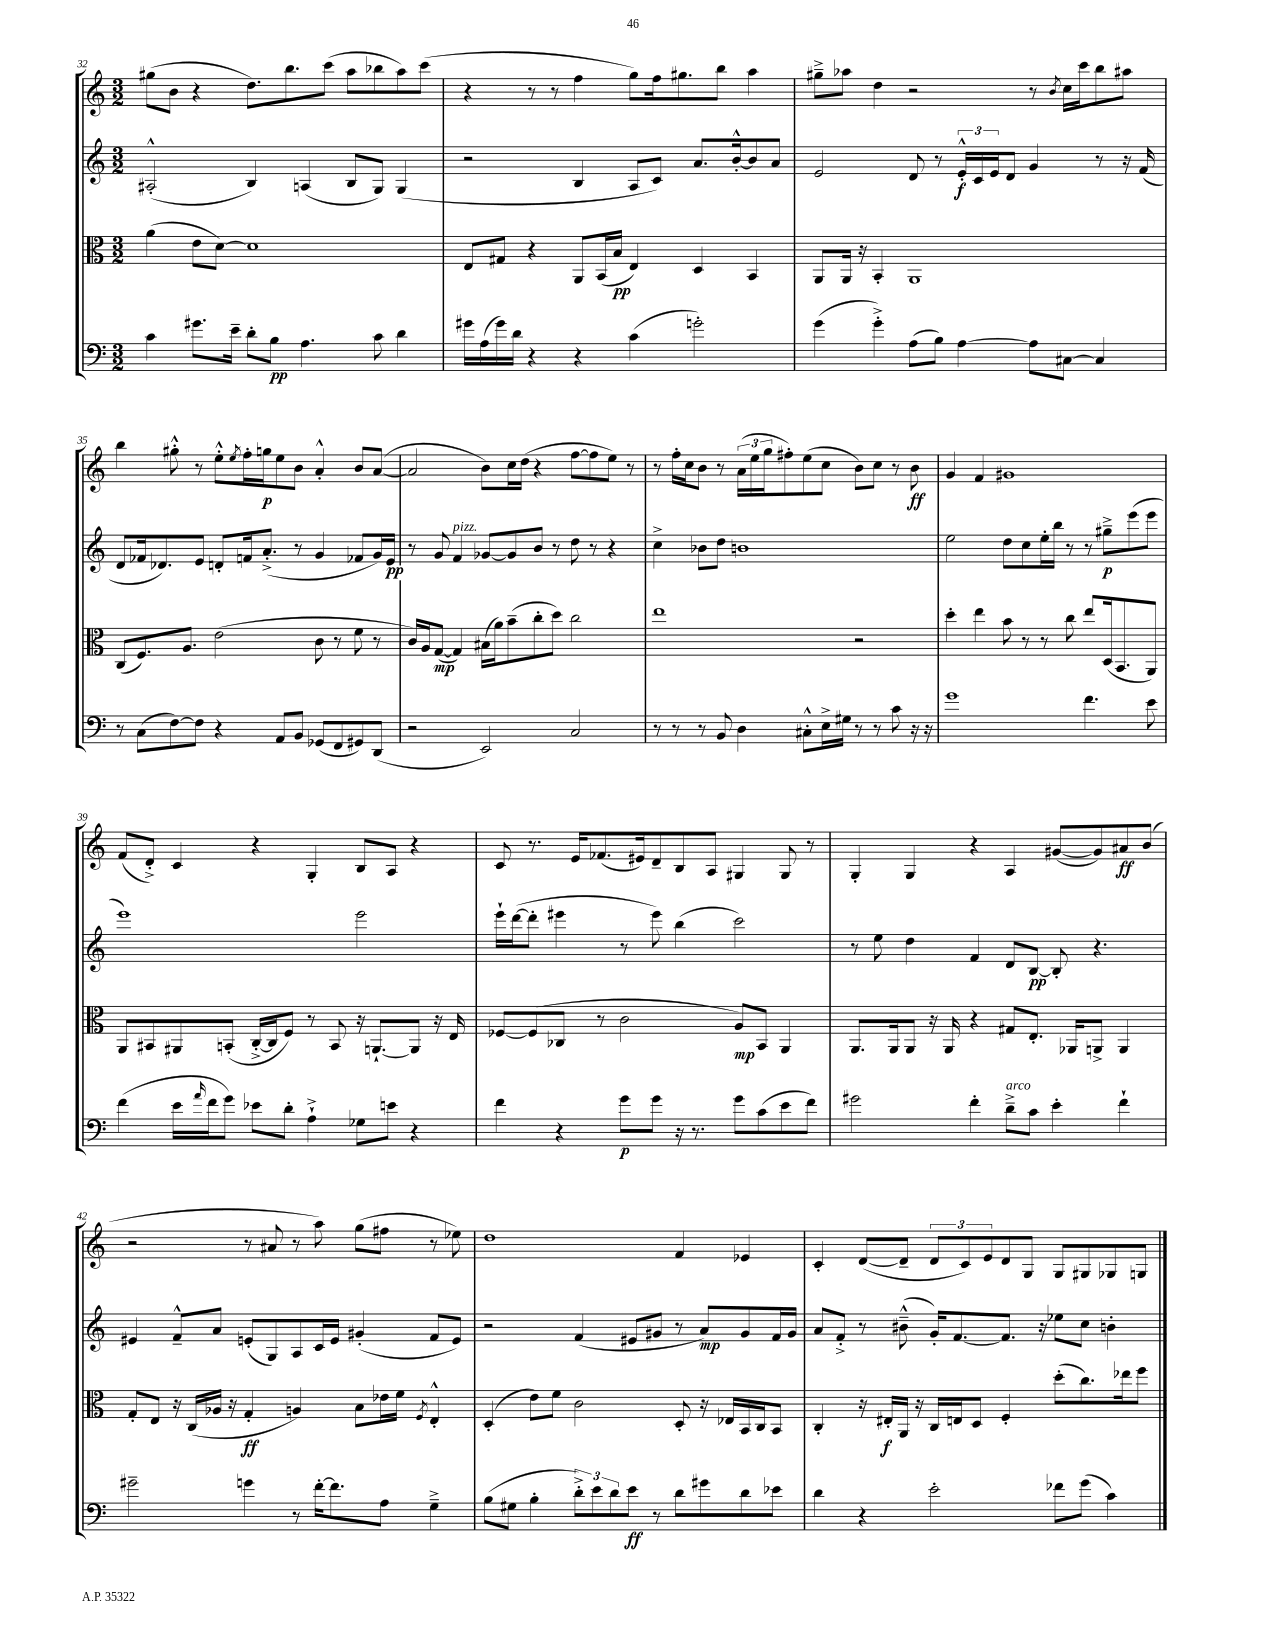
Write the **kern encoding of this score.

**kern	**kern	**kern	**kern
*staff4	*staff3	*staff2	*staff1
*clefF4	*clefC3	*clefG2	*clefG2
*k[]	*k[]	*k[]	*k[]
*M3/2	*M3/2	*M3/2	*M3/2
4c	(4a	(2A#'^^	(8gg#
.	.	.	8b
8.g#	8e	.	4r
.	[8d)	.	.
16e~	.	.	.
8d'	1d]	4B)	8.dd)
8B	.	.	.
.	.	.	8.bb
4.A	.	(4A	.
.	.	.	(8ccc
.	.	8B	8aa
8c	.	8G)	8bb-
4d	.	(4G	8aa)
.	.	.	(8ccc
=	=	=	=
16g#	8E	2r	4r
(16A	.	.	.
16g#)	8G#	.	.
16d	.	.	.
4r	4r	.	8r
.	.	.	8r
4r	8AA	4B	4ff
.	(16BB	.	.
.	16B	.	.
(4c	4E)	8A	8gg)
.	.	8c)	16ff
.	.	.	8.gg#
2g')	4D	8.a	.
.	.	.	8bb
.	.	[16b'^^	.
.	4BB	8b]	4aa
.	.	8a	.
=	=	=	=
(4g	8AA	2e	8gg#~^
.	16AA	.	8aa-
.	16r	.	.
4g'^)	4BB'	.	4dd
(8A	1AA	8d	2r
8B)	.	8r	.
[4A	.	24e'^^	.
.	.	24c	.
.	.	24e	.
.	.	8d	.
8A]	.	4g	8r
.	.	.	8qb
[8C#	.	.	16cc
.	.	.	16ccc
4C#]	.	8r	8bb
.	.	16r	8aa#
.	.	(16f	.
=	=	=	=
8r	(8C	8d	4bb
(8C	8.F)	16f-	.
.	.	8.d-)	.
[8F)	.	.	8gg#'^^
.	8.A	.	.
8F]	.	8e	8r
4r	(2e	8d'	8ee'^^
.	.	.	8qee
.	.	16f	16ff'
.	.	(8.a'^	16gg
8AA	.	.	8ee
8BB	.	8r	8b
(8GG-	8c	4g	4a'^^
8FF	8r	.	.
8GG#)	8f	8f-	8b
(8DD	8r	16g)	([8a
.	.	16e	.
=	=	=	=
2r	16c)	8r	2a]
.	16A	.	.
.	([8G	8g	.
.	4G])	4f	.
2EE)	(16B#	[8g-	8b)
.	16a)	.	.
.	(8b~	8g-]	16cc
.	.	.	(16dd
.	8cc'	8b	4r
.	8dd)	8r	.
2C	2cc	8dd	[8ff
.	.	8r	8ff]
.	.	4r	8ee)
.	.	.	8r
=	=	=	=
8r	1ee	4cc^	8r
8r	.	.	16ff'
.	.	.	16cc
8r	.	8b-	8b
8BB	.	8dd	8r
4D	.	1b	(24a
.	.	.	24ee
.	.	.	24gg
.	.	.	8ff#')
8C#'^^	.	.	(8ee
16E^	.	.	8cc
16G#	.	.	.
8r	2r	.	8b)
8r	.	.	8cc
8c	.	.	8r
16r	.	.	8b
16r	.	.	.
=	=	=	=
1g	4dd'	2ee	4g
.	4ee	.	4f
.	8b	8dd	1g#
.	8r	8cc	.
.	8r	16ee'	.
.	.	16bb	.
.	8cc	8r	.
4.f	8ee	8r	.
.	(16D	8gg#~^	.
.	8.BB	.	.
.	.	(8eee	.
8e	8AA)	8eee	.
=	=	=	=
(4f	8AA	1eee)	(8f
.	8BB#	.	8d'^)
16e	8AA#	.	4c
16qqa	.	.	.
16f	.	.	.
8g)	(8BB'	.	.
8e-	[16C'^	.	4r
.	16C]	.	.
8d'	8F)	.	.
4A`^	8r	.	4G'
.	8BB	.	.
8G-	16r	2eee	8B
.	[8.AA`	.	.
8e	.	.	8A
4r	8AA]	.	4r
.	16r	.	.
.	16E	.	.
=	=	=	=
4f	[8F-	16eee`	8c
.	.	([16ddd	.
.	(8F-]	8ddd']	8.r
4r	8C-	4eee#	.
.	.	.	16e
.	8r	.	(8.f-
8g	2c	8r	.
.	.	.	16e#)
8g	.	8eee#)	8d~
16r	.	(4bb	8B
8.r	.	.	.
.	.	.	8A
8g	8A)	2ccc)	4G#
(8c	8BB	.	.
8e	4AA	.	8G#
8f)	.	.	8r
=	=	=	=
2g#	8.AA	8r	4G'
.	.	8ee	.
.	16AA	.	.
.	8AA	4dd	4G
.	16r	.	.
.	16AA	.	.
4f'	4r	4f	4r
8d~^	8G#	8d	4A
8c	8.E'	[8B	.
4e'	.	8B']	([8g#
.	16AA-	.	.
.	8AA^	4.r	8g#])
4f`	4AA	.	8a#
.	.	.	(8b
=	=	=	=
2g#~	8G'	4e#	2r
.	8E	.	.
.	16r	8f~^^	.
.	(16C	.	.
.	16A-	8a	.
.	16r	.	.
4g	4G'	(8e'	8r
.	.	8G)	8a#
8r	4A)	8A	8r
[16f'	.	16c	8aa)
8.f]	.	16e	.
.	8B	(4g#'	(8gg
8A	16e-	.	8ff#
.	16f	.	.
.	8qF	.	.
4G~^	4E'^^	8f	8r
.	.	8e)	8ee-)
=	=	=	=
(8B	(4D'	2r	1dd
8G#	.	.	.
4B'	8e)	.	.
.	8f	.	.
12d'^)	2c	(4f	.
12e	.	.	.
12d	.	.	.
8e	.	8e#	.
8r	.	8g#	.
8d	8D'	8r	4f
8g#	16r	8a)	.
.	16E-	.	.
8d	16BB	8g#	4e-
.	16C	.	.
8e-	8BB	16f	.
.	.	16g#	.
=	=	=	=
4d	4C'	8a	4c'
.	.	8f'^	.
4r	16r	8r	([8d
.	16E#'	.	.
.	16AA	(8b#~^^	8d~]
.	16r	.	.
2e'	16C	16g')	12d
.	16E	[8.f	.
.	.	.	12c)
.	8D	.	.
.	.	.	12e
.	4F'	8.f]	8d
.	.	.	8G
.	.	16r	.
8f-	(8dd'	8ee-	8G
(8g	8.cc)	8cc	8G#
4c)	.	4b'	8G-
.	16ee-	.	.
.	8ff	.	8G
==	==	==	==
*-	*-	*-	*-
